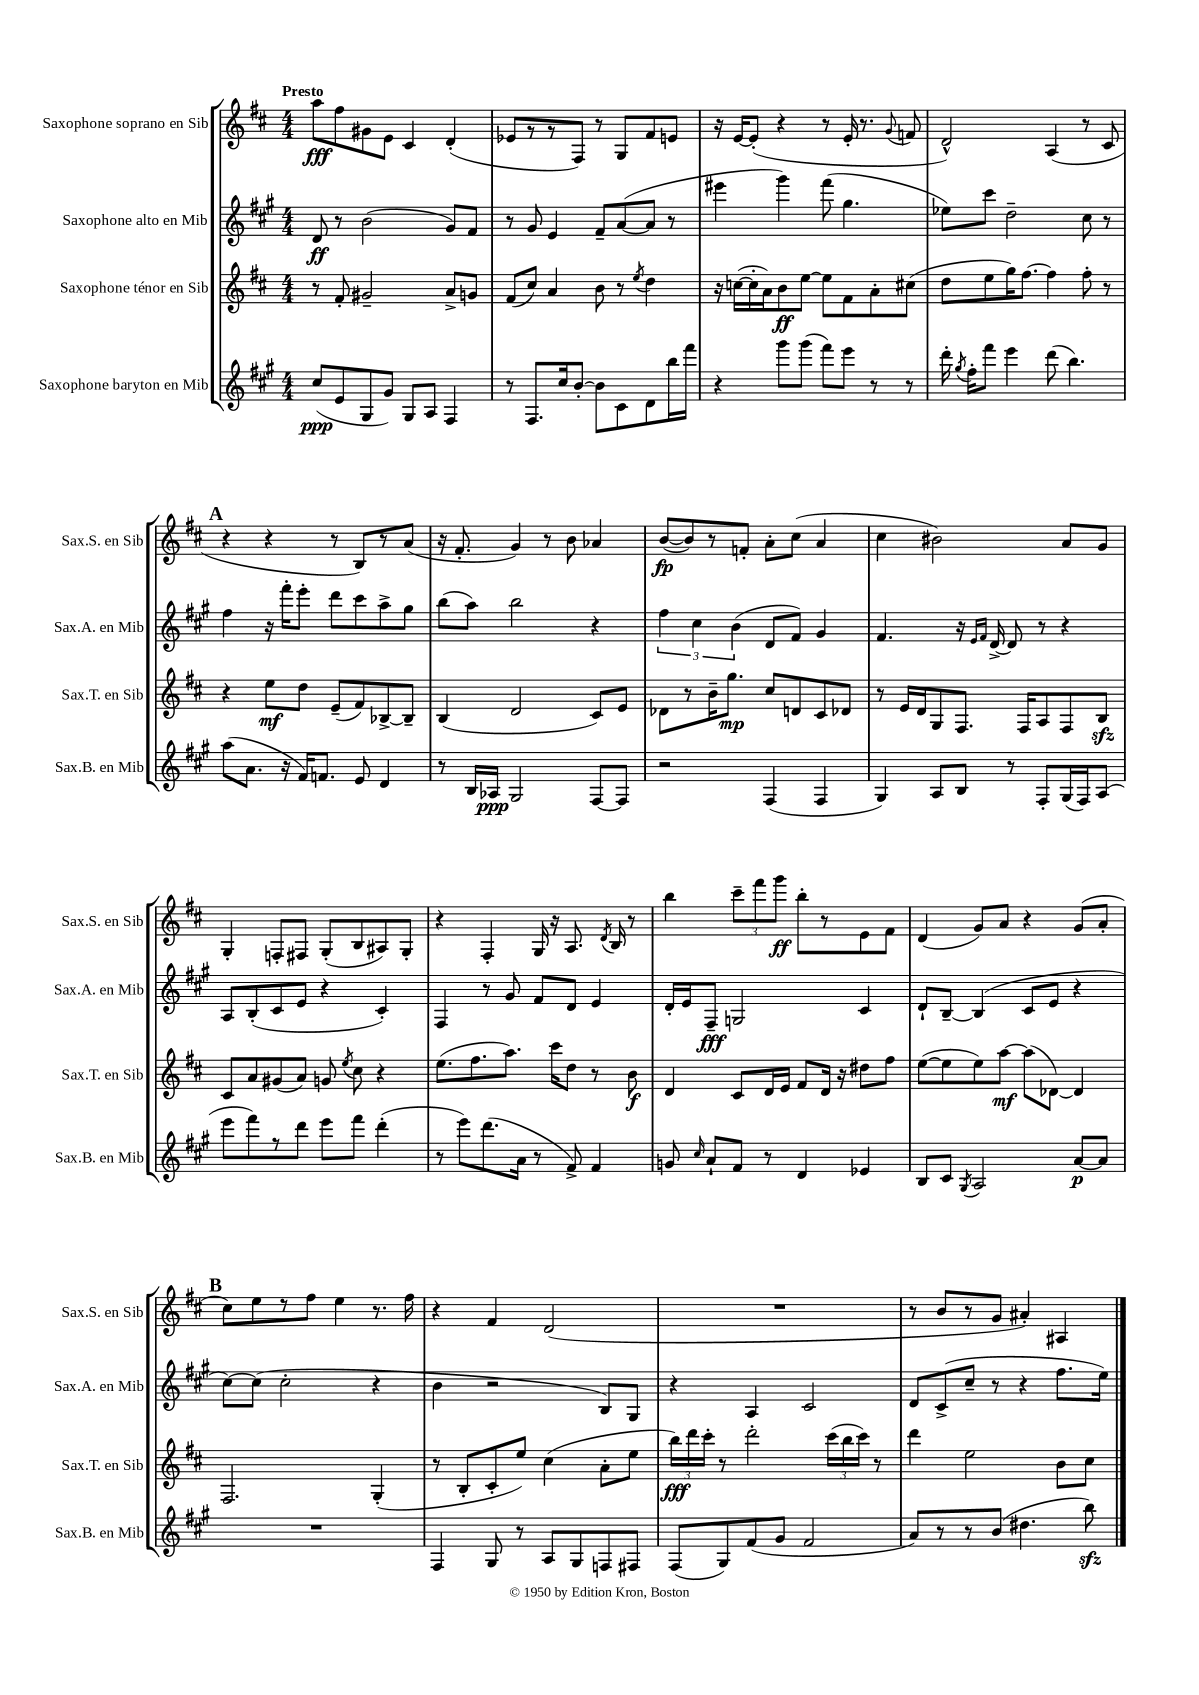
<<
\new StaffGroup <<
\new Staff = "s0" \with { instrumentName = "Saxophone soprano en Sib" shortInstrumentName = "Sax.S. en Sib" } {
    \clef treble \key d \major \numericTimeSignature \time 4/4 \tempo "Presto"
    \autoBeamOff a''8[\fff fis''8 gis'8 e'8] cis'4 d'4-.( |
    ees'8[ r8 r8 fis8]) r8 g8[ fis'8 e'8] |
    r16 e'16[~ e'8]-.( r4 r8 e'16-. r8. \appoggiatura { g'8 } f'8 |
    d'2-^) a4( r8 cis'8 |
    \mark \markup { \bold "A" } r4 r4 r8 b8[) r8 a'8]( |
    r16 fis'8.-. g'4) r8 b'8 aes'4 |
    b'8[~\fp( b'8) r8 f'8]-. a'8[-. cis''8]( a'4 |
    cis''4 bis'2) a'8[ g'8] |
    g4-. f8[-. fis8] g8[-.( b8 ais8) g8]-. |
    r4 fis4-. g16 r16 a8. \acciaccatura { d'8 } b16 r8 |
    b''4 \tuplet 3/2 { cis'''8[-- fis'''8 g'''8]\ff } b''8[-. r8 e'8 fis'8] |
    d'4( g'8[) a'8] r4 g'8[( a'8]-. |
    \mark \markup { \bold "B" } cis''8[) e''8 r8 fis''8] e''4 r8. fis''16 |
    r4 fis'4 d'2( |
    R1 |
    r8 b'8[ r8 g'8] ais'4-.) ais4 \bar "|." |
}
\new Staff = "s1" \with { instrumentName = "Saxophone alto en Mib" shortInstrumentName = "Sax.A. en Mib" } {
    \clef treble \key a \major \numericTimeSignature \time 4/4
    \autoBeamOff d'8\ff r8 b'2( gis'8[) fis'8] |
    r8 gis'8 e'4 fis'8[-- a'8~( a'8] r8 |
    eis'''4 gis'''4) fis'''8( gis''4. |
    ees''8[) cis'''8] d''2-- cis''8 r8 |
    \mark \markup { \bold "A" } fis''4 r16 fis'''16[-. e'''8]-. d'''8[ cis'''8 a''8-> gis''8] |
    b''8[( a''8]) b''2 r4 |
    \tuplet 3/2 { fis''4 cis''4 b'4( } d'8[ fis'8]) gis'4 |
    fis'4. r16 \grace { e'16[ fis'16] } d'16~-> d'8 r8 r4 |
    a8[ b8-.( cis'8 e'8] r4 cis'4-.) |
    fis4 r8 gis'8 fis'8[ d'8] e'4 |
    d'16[-. e'16 fis8]--\fff g2 cis'4 |
    d'8[-! b8]~-- b4( cis'8[ e'8] r4 |
    \mark \markup { \bold "B" } cis''8[~) cis''8]( cis''2-. r4 |
    b'4 r2 b8[) gis8] |
    r4 a4 cis'2 |
    d'8[ cis'8->( cis''8]-- r8 r4 fis''8.[ e''16]) \bar "|." |
}
\new Staff = "s2" \with { instrumentName = "Saxophone ténor en Sib" shortInstrumentName = "Sax.T. en Sib" } {
    \clef treble \key d \major \numericTimeSignature \time 4/4
    \autoBeamOff r8 fis'8-. gis'2-- a'8[-> g'8] |
    fis'8[( cis''8]) a'4 b'8 r8 \acciaccatura { e''8 } d''4 |
    r16 c''16[~( c''16-. a'16) b'8\ff e''8]~ e''8[ fis'8 a'8-. cis''8]( |
    d''8[ e''8 g''16) fis''8.]~ fis''4 fis''8-. r8 |
    \mark \markup { \bold "A" } r4 e''8[\mf d''8] e'8[--( fis'8) bes8~-> bes8]-- |
    b4( d'2 cis'8[) e'8] |
    des'8[ r8 b'16-- g''8.]\mp cis''8[ d'8 cis'8 des'8] |
    r8 e'16[ d'16 g8 fis8.] fis16[ a8 fis8 b8]\sfz |
    cis'8[ a'8 gis'8( a'8]) g'8 \acciaccatura { e''8 } cis''8 r4 |
    e''8.[( fis''8. a''8.]) cis'''16[ d''8] r8 b'8\f |
    d'4 cis'8[ d'16 e'16] fis'8[ d'16] r16 dis''8[ fis''8] |
    e''8[~( e''8 e''8) a''8]~\mf a''8[( des'8]~) des'4 |
    \mark \markup { \bold "B" } fis2. g4-.( |
    r8 b8[-. cis'8-. e''8]) cis''4( a'8[-. e''8] |
    \tuplet 3/2 { b''16[\fff) d'''16 cis'''16]-. } r8 d'''2-. \tuplet 3/2 { cis'''16[( b''16 cis'''16]) } r8 |
    d'''4 e''2 b'8[ cis''8] \bar "|." |
}
\new Staff = "s3" \with { instrumentName = "Saxophone baryton en Mib" shortInstrumentName = "Sax.B. en Mib" } {
    \clef treble \key a \major \numericTimeSignature \time 4/4
    \autoBeamOff cis''8[\ppp( e'8 gis8 gis'8]) gis8[ a8] fis4 |
    r8 fis8.[ cis''16 b'8]~-. b'8[ cis'8 d'8 b''16 fis'''16] |
    r4 gis'''8[ gis'''8]( fis'''8[) e'''8] r8 r8 |
    d'''16-. \acciaccatura { gis''8 } fis''16[-. fis'''8] e'''4 d'''8( b''4.) |
    \mark \markup { \bold "A" } a''8[( a'8.] r16 fis'16[) f'8.] e'8 d'4 |
    r8 b16[ aes16]\ppp gis2 fis8[~ fis8] |
    r2 fis4( fis4 |
    gis4) a8[ b8] r8 fis8[-. gis16( fis16) a8]( |
    e'''8[ fis'''8) r8 d'''8] e'''8[ fis'''8] d'''4-.( |
    r8 e'''8[) d'''8.( a'16] r8 fis'8->) fis'4 |
    g'8 \grace { cis''16 } a'8[-! fis'8] r8 d'4 ees'4 |
    b8[ cis'8] \acciaccatura { gis8 } a2 a'8[~\p a'8] |
    \mark \markup { \bold "B" } R1 |
    fis4 gis8 r8 a8[ gis8 f8 fis8] |
    fis8[( gis8) fis'8( gis'8] fis'2 |
    a'8[) r8 r8 b'8]( dis''4. b''8\sfz) \bar "|." |
}
>>
>>
\layout { \context { \Score \remove "Bar_number_engraver" } }
